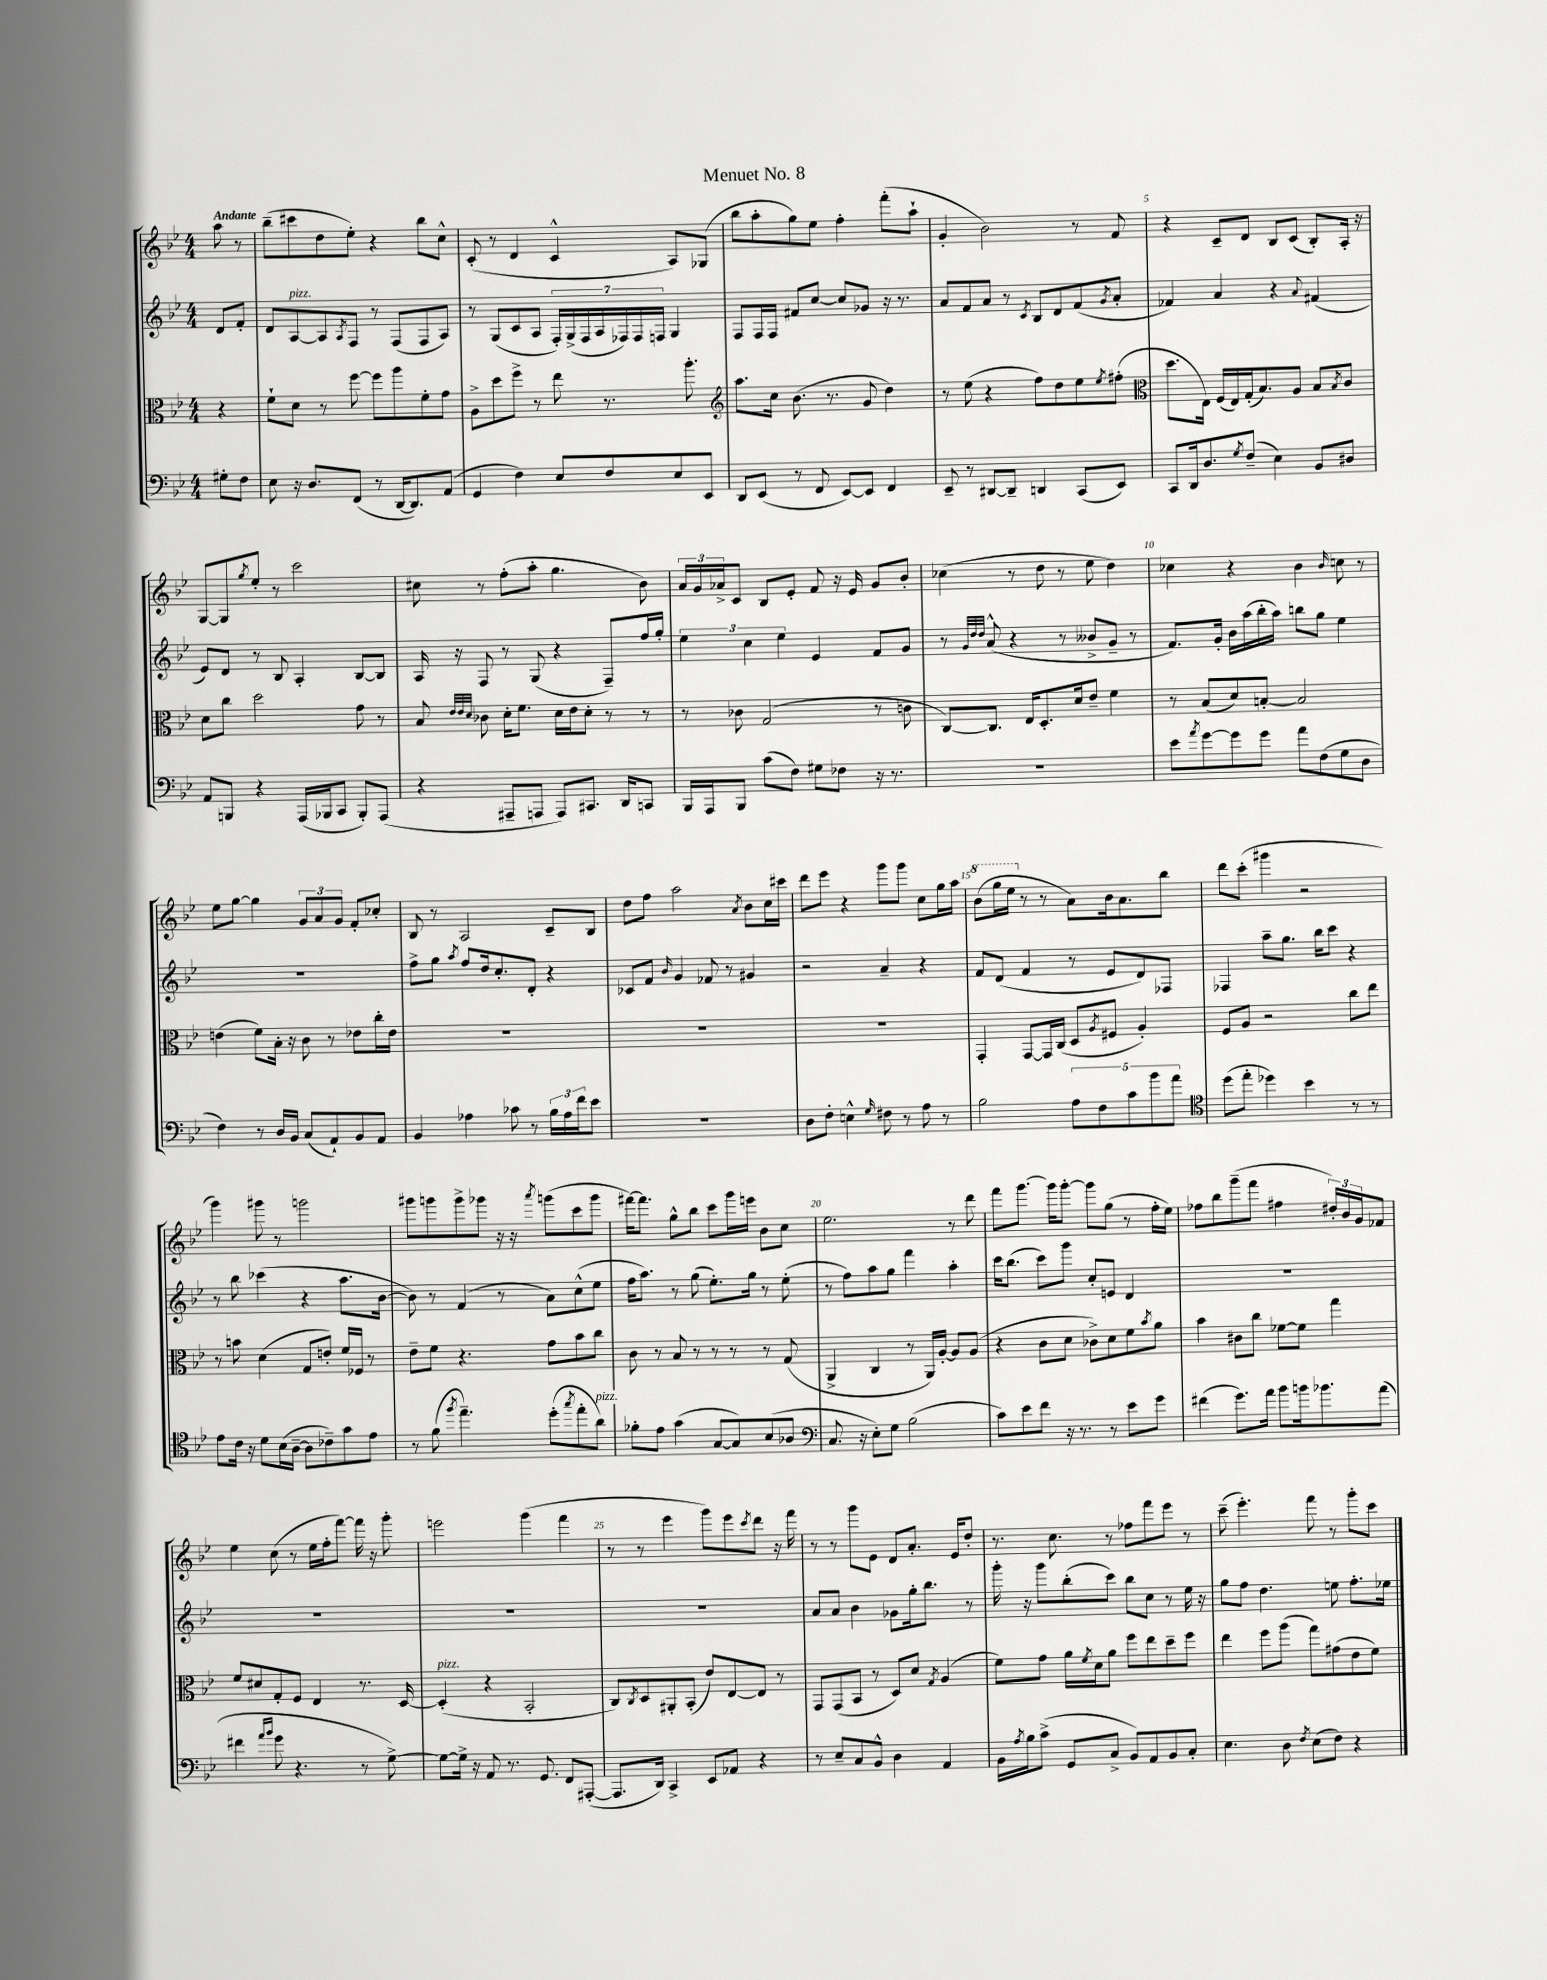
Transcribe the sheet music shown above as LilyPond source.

\header { title = "Menuet No. 8" }
<<
\new StaffGroup <<
\new Staff = "s0" {
    \clef treble \key bes \major \numericTimeSignature \time 4/4 \partial 4 \tempo "Andante"
    a''8 r8 |
    bes''8--( cis'''8 d''8 ees''8-.) r4 bes''8 c''8-^ |
    c'8-.( r8 d'4 c'4-^ a8) ges8( |
    bes''8 a''8-. g''8) ees''8 f''4-. f'''8-.( a''8-! |
    g'4-. bes'2) r8 f'8 |
    r4 c'8-- d'8 bes8 c'8( bes8-.) a16-. r16 |
    g8~ g8 \acciaccatura { g''8 } ees''8-. r8 c'''2 |
    cis''8 r8 f''8-.( a''8-. g''4. bes'8) |
    \tuplet 3/2 { a'16 g'16 aes'16-> } c'8 bes8 ees'8-. f'8 r16 ees'16 g'8 bes'8-. |
    ces''4( r8 d''8 r8 ees''8 d''4) |
    ces''4 r4 bes'4 \grace { bes'16 } c''8 r8 |
    ees''8 g''8~ g''4 \tuplet 3/2 { g'8 a'8 g'8 } f'8-. ces''8-. |
    bes8 r8 a2 c'8-- bes8 |
    d''8 f''8 a''2 \acciaccatura { a'8 } bes'8 c''16 cis'''16 |
    d'''8 ees'''8 r4 g'''8 g'''8 c''8 g''16 a''16 |
    \ottava #1 bes''8( g'''16 ees'''16 \ottava #0 r8 r8 a'8) bes'16 a'8. bes''8 |
    d'''8 c'''8-.( gis'''4 r2 |
    g'''4) gis'''8 r8 g'''2 |
    gis'''8 g'''8 g'''8-> ges'''8 r16 r16 \acciaccatura { a'''8 } g'''8( c'''8 g'''8 |
    fis'''16~) fis'''8. g''8-^ bes''8 c'''8 g'''16 e'''16 bes'8 c''8 |
    ees''2. r8 d'''8 |
    f'''8 g'''8.~ g'''16 g'''8~-. g'''8 g''8( r8 f''16-. ees''16) |
    fes''8 bes''8 g'''8--( f'''8 fis''4 \tuplet 3/2 { dis''16-.) bes'16 g'16 } fes'8 |
    ees''4 c''8( r8 ees''16 f''16-. f'''8~) f'''16 r16 g'''8-. |
    e'''2 g'''4( f'''4 |
    r8 r8 ees'''4 g'''8) ees'''8 \acciaccatura { c'''8 } d'''8 r16 f'''16 |
    r8 r8 g'''8 ees'8 d'8 a'8.-. ees'16 d''8-. |
    r8. c''8. r8 fes''8 f'''8 ees'''8 r8 |
    c'''8--( ees'''4.-.) f'''8 r8 g'''8-. c'''8 \bar "|." |
}
\new Staff = "s1" {
    \clef treble \key bes \major \numericTimeSignature \time 4/4 \partial 4
    d'8 f'8-. |
    d'8 a8~^\markup { \italic "pizz." } a8 \acciaccatura { a8 } f8 r8 f8( f8 a8) |
    r8 g8( c'8 a8 \tuplet 7/4 { f16-.) g16->( f16 a16 fes16) fes16 f16 } g4 |
    f8 f16 f16 fis'8 c''8~ c''8 ges'8 r16 r8. |
    a'8 f'8 a'8 r8 \acciaccatura { c'8 } bes8 d'8 f'8( \acciaccatura { g'8 } a'8-. |
    fes'4) a'4 r4 \appoggiatura { a'8 } fis'4( |
    ees'8) d'8 r8 bes8 a4-. bes8~ bes8 |
    a16 r16 f8 r8 g8( r4 f8--) f''16 g''16-. |
    \tuplet 3/2 { ees''4 c''4 ees''4 } ees'4 f'8 g'8 |
    r8 \grace { g'32 d''32 d''32 } a'8-^( r4 r8 beses'8-> g'8-- r8 |
    f'8.) g'16-. bes'16 a''16( bes''16-. a''16) b''8 g''8 ees''4 |
    R1 |
    f''8-> g''8 \acciaccatura { a''8 } f''8 d''16 c''8.-. d'8-. r4 |
    ces'8 f'8 \grace { bes'16 } g'4 fes'8 r8 gis'4 |
    r2 a'4-- r4 |
    f'8 d'8( f'4 r8 ees'8 d'8) fes8 |
    fes4 a''8-- g''8. bes''16 c'''8 r4 |
    r8 bes''8 ces'''4( r4 a''8. bes'16~ |
    bes'8) r8 f'4( r8 a'8) c''8-^( ees''8 |
    f''16 a''8.) r8 g''8( ees''8.-.) g''16 r8 ees''8-.( |
    r8 f''8) a''8 g''8 f'''4 a''4-. |
    c'''16 bes''8.( c'''8) g'''8 c''8-. e'8 d'4 |
    R1 |
    R1 |
    R1 |
    R1 |
    a'8 a'8 bes'4 ges'8 g''16-. bes''8. r8 |
    g'''16-. r16 g'''8 bes''8-.( c'''8) bes''8 c''8 r8 ees''16 r16 |
    g''8 f''8 d''4. e''8 f''8.-. ees''16 \bar "|." |
}
\new Staff = "s2" {
    \clef alto \key bes \major \numericTimeSignature \time 4/4 \partial 4
    r4 |
    f'8-! d'8 r8 f''8~ f''8 a''8 f'8-. g'8 |
    a8-> d''8 f''8-> r8 ees''8 r8. a''8.-. |
    \clef treble a''8. c''16 bes'8.( r8. g'8 d''4) |
    r8 ees''8( r4 f''8) d''8 ees''8 \acciaccatura { ees''8 } fis''8-.( |
    \clef alto d''8. ees16) f16( ees16) g16-.( bes8.) a8 bes8 \acciaccatura { bes8 } c'8 |
    d'8 c''8 d''2 g'8 r8 |
    bes8 \grace { ees'32 ees'32 d'32 } ces'8 d'16-. f'8. d'16 ees'16 d'8-. r8 r8 |
    r8 ces'8 g2( r8 c'8 |
    c8~) c8. ees16 d8.-. d'16 ees'8-- f'4 |
    r8 bes8( d'8) b8~-. b2 |
    e'4( f'8) bes16-. r16 c'8 r8 ees'8 c''16-. ees'16 |
    R1 |
    R1 |
    R1 |
    g,4-. g,8~ g,16 c16( d8 \acciaccatura { a8 } fis8 a4-.) |
    f8 a8 r2 c''8 ees''8 |
    r8 b'8 d'4( g8 e'8-.) f'16 fes16 r8 |
    ees'8-- f'8 r4. g'8 bes'8 c''8 |
    c'8 r8 bes8 r8 r8 r8 r8 g8( |
    a,4-> c4 r8 a,16) a16~-. a8 a8( |
    r4 c'8 d'8 ces'8->) d'8 f'8 \acciaccatura { bes'8 } a'8 |
    bes'4 cis'8 c''8 fes'8~ fes'8 g''4 |
    f'8 dis'8 g8-. f8 ees4 r8. d16~ |
    d4-.^\markup { \italic "pizz." }( r4 bes,2-. |
    c8) \acciaccatura { c8 } d8 ais,8-. bes,8-.( ees'8) ees8~ ees8 r8 |
    g,8 g,8( bes,8 r8 d8) d'8 \acciaccatura { g8 } a4( |
    f'8) g'8 a'16 \acciaccatura { f'8 } d'16 a'8 f''8 ees''8 d''8-- f''8 |
    ees''4 f''8 a''8( g''8) gis'8( ees'8 f'8) \bar "|." |
}
\new Staff = "s3" {
    \clef bass \key bes \major \numericTimeSignature \time 4/4 \partial 4
    gis8-. f8 |
    ees8 r16 d8. f,8( r8 d,16~ d,8.) a,8( |
    g,4 f4) ees8 f8 ees8 ees,8 |
    d,8 ees,8( r8 f,8 ees,8~) ees,8 f,4 |
    ees,8-- r8 dis,8~ dis,8-- d,4 c,8( ees,8) |
    c,8 d,16 d8. \acciaccatura { g8 } f8--( ees4) bes,8 dis8 |
    a,8 b,,8 r4 a,,16( bes,,16 c,8 bes,,8-.) a,,8( |
    r4 ais,,8-- a,,8 a,,8) cis,8. d,16 c,8 |
    bes,,16 a,,16 bes,,8 c'8( f8) gis8 fes8 r16 r8. |
    R1 |
    ees'8 \acciaccatura { a'8 } g'8~ g'8 g'8 a'8 f8( g8 d8 |
    f4) r8 d16 bes,16 c8( a,8-!) bes,8 a,8 |
    bes,4 aes4 ces'8 r8 \tuplet 3/2 { bes16 aes16 f'16 } ees'8 |
    R1 |
    d8 f8-. e4-^ \grace { g16 } fis8 r8 a8 r8 |
    bes2 \tuplet 5/4 { a8 f8 c'8 bes'8 a'8 } |
    \clef tenor d''8( ees''8-. des''4) bes'4 r8 r8 |
    ees'8 c'16 r16 d'8 bes16( a16~-- a8 ces'8--) g'8 ees'8 |
    r8 f'8( \acciaccatura { f''8 } ees''4.--) d''8-.( \acciaccatura { g''8 } ees''8-. a'8^\markup { \italic "pizz." }) |
    fes'8-. ees'8 g'4( g8~ g8) bes8( aes8 |
    \clef bass c8. r16 ees8-.) g8 bes2( |
    c'8) ees'8 f'8 r16 r8. r8 ees'8 g'8 |
    fis'4( g'8.) a'16 bes'8 b'16 bes'8. a'8( |
    fis'4 \grace { a'16 bes'16 } g'8 r4. r8 g8~->) |
    g8~ g16-> r16 a,8 r8. g,8. f,8 ais,,8~-.( |
    ais,,8. d,16) c,4-> ees,8 aes,8 r4 |
    r8 ees8-- c8 bes,8-^ d4 a,4 |
    bes,16 \acciaccatura { a8 } bes16 c'8->( g,8 c8-> bes,8) a,8 bes,8 c8-. |
    ees4. d8 \acciaccatura { f8 } ees8( f8) r4 \bar "|." |
}
>>
>>
\layout { \context { \Score \override BarNumber.break-visibility = ##(#f #t #t) barNumberVisibility = #(every-nth-bar-number-visible 5) } }
